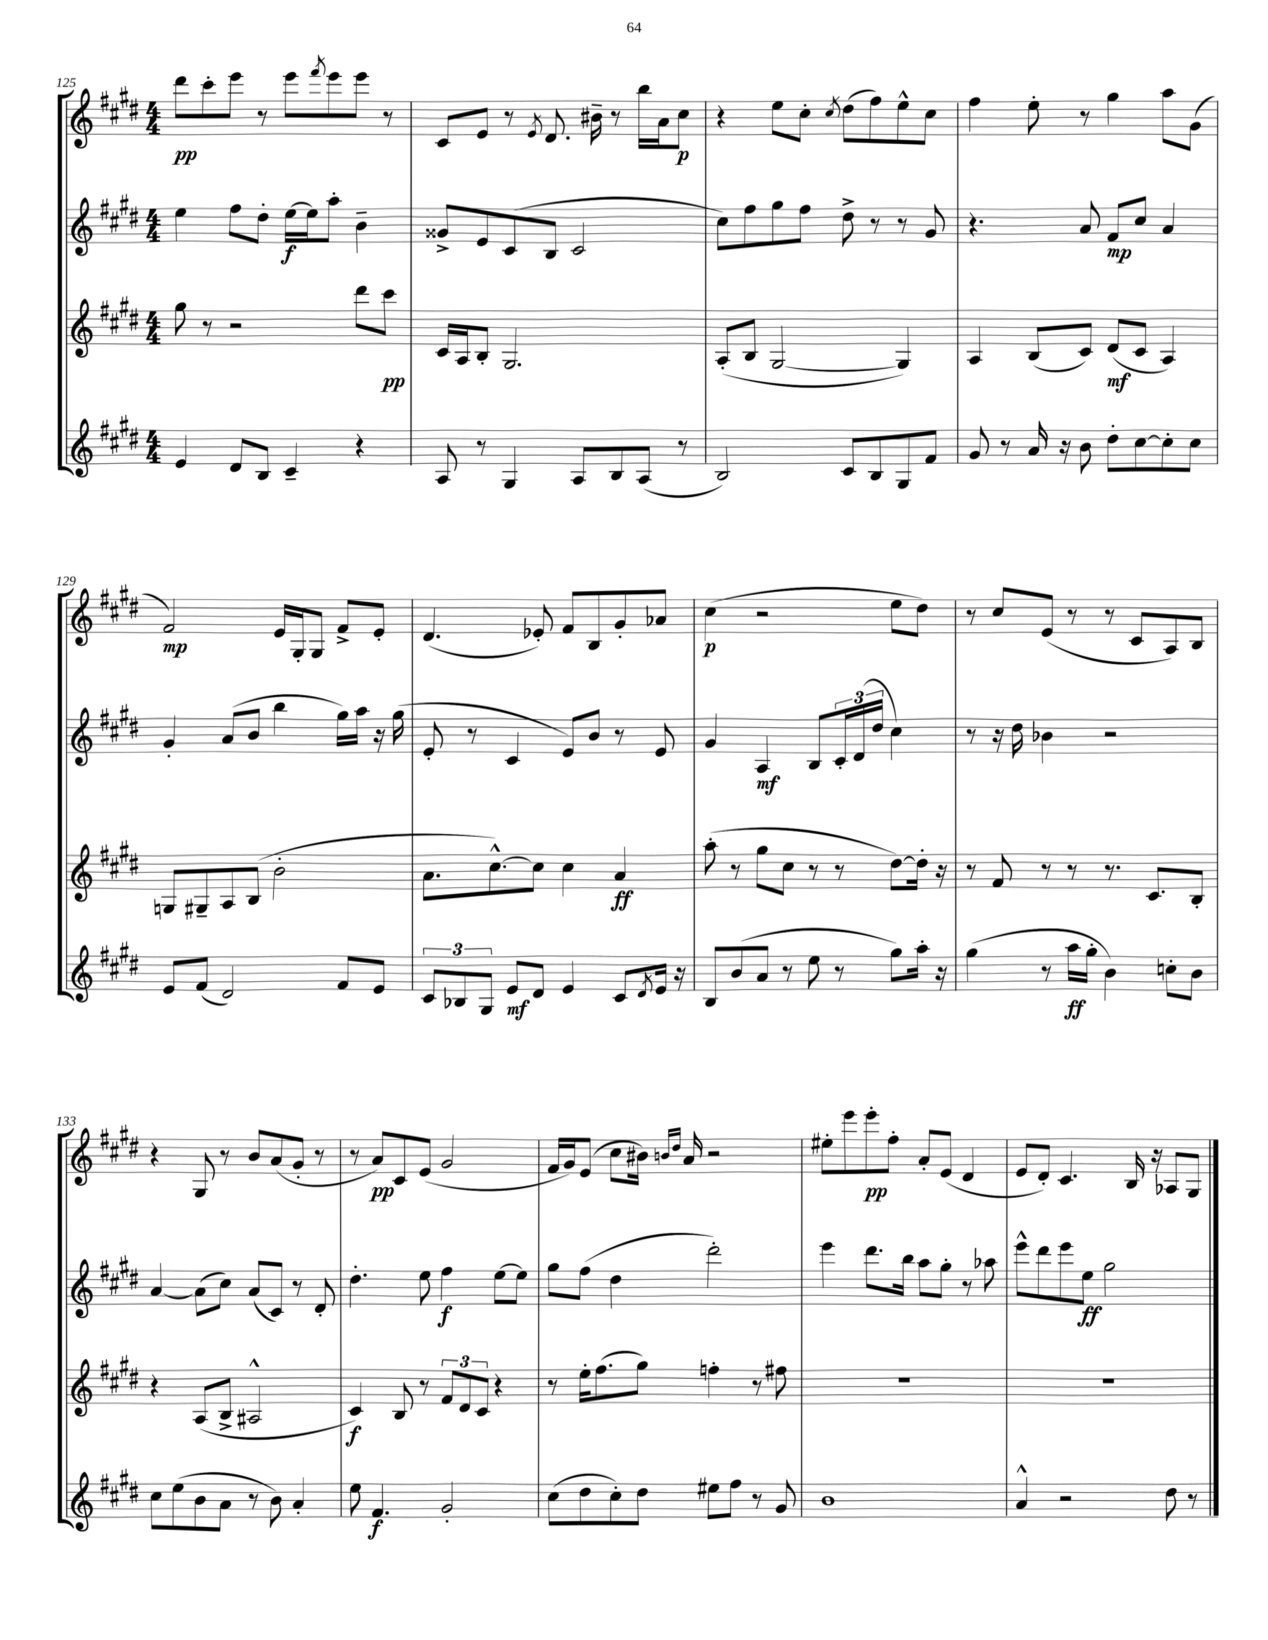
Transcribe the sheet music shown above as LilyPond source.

<<
\new StaffGroup <<
\new Staff = "s0" {
    \clef treble \key e \major \numericTimeSignature \time 4/4
    dis'''8\pp cis'''8-. e'''8 r8 e'''8 \acciaccatura { fis'''8 } e'''8 e'''8 r8 |
    cis'8 e'8 r8 \acciaccatura { e'8 } dis'8. bis'16-- r8 b''16 a'16 cis''8\p |
    r4 e''8 cis''8-. \acciaccatura { cis''8 } dis''8( fis''8) e''8-^ cis''8 |
    fis''4 e''8-. r8 gis''4 a''8 gis'8( |
    fis'2\mp) e'16 gis16-. gis8 fis'8-> e'8-. |
    dis'4.( ees'8-.) fis'8 b8 gis'8-. aes'8 |
    cis''4\p( r2 e''8 dis''8) |
    r8 cis''8 e'8( r8 r8 cis'8 a8) b8 |
    r4 gis8 r8 b'8 a'8( gis'8-. r8 |
    r8 a'8\pp) cis'8 e'8( gis'2 |
    fis'16 gis'16) e'8( cis''8 bis'16) \grace { b'16 dis''16 } a'16 r2 |
    eis''8-. e'''8 e'''8-.\pp fis''8-. a'8-. e'8( dis'4 |
    e'8 dis'8-.) cis'4. b16 r16 aes8 gis8 \bar "|." |
}
\new Staff = "s1" {
    \clef treble \key e \major \numericTimeSignature \time 4/4
    e''4 fis''8 dis''8-. e''16~\f e''16 a''8-. b'4-- |
    gisis'8-> e'8 cis'8( b8 cis'2 |
    cis''8) fis''8 gis''8 fis''8 dis''8-> r8 r8 gis'8 |
    r4. a'8 fis'8\mp cis''8 a'4 |
    gis'4-. a'8( b'8 b''4 gis''16) a''16 r16 gis''16( |
    e'8-. r8 cis'4 e'8) b'8 r8 e'8 |
    gis'4 a4\mf b8 \tuplet 3/2 { cis'16-. dis'16( dis''16 } cis''4) |
    r8 r16 dis''16 bes'4 r2 |
    a'4~ a'8( cis''8) a'8( cis'8) r8 dis'8-. |
    dis''4.-. e''8 fis''4\f e''8~ e''8 |
    gis''8 fis''8( dis''4 dis'''2-.) |
    e'''4 dis'''8. b''16 a''8 gis''8-. r8 aes''8 |
    e'''8-^ dis'''8 e'''8 e''8\ff gis''2 \bar "|." |
}
\new Staff = "s2" {
    \clef treble \key e \major \numericTimeSignature \time 4/4
    gis''8 r8 r2 dis'''8 cis'''8\pp |
    cis'16 a16 b8-. gis2. |
    a8-.( b8 gis2~ gis4) |
    a4 b8( cis'8) dis'8\mf( cis'8 a4) |
    g8 gis8-- a8 b8( b'2-. |
    a'8. cis''8.~-^) cis''8 cis''4 a'4\ff |
    a''8-.( r8 gis''8 cis''8 r8 r8 dis''8~) dis''16-. r16 |
    r8 fis'8 r8 r8 r8. cis'8. b8-. |
    r4 a8( b8-> ais2-^ |
    cis'4\f) b8 r8 \tuplet 3/2 { fis'8 dis'8 cis'8 } r4 |
    r8 e''16-. fis''8.( gis''8) f''4-. r8 fis''8 |
    R1 |
    R1 \bar "|." |
}
\new Staff = "s3" {
    \clef treble \key e \major \numericTimeSignature \time 4/4
    e'4 dis'8 b8 cis'4-- r4 |
    a8 r8 gis4 a8 b8 a8( r8 |
    b2) cis'8 b8 gis8 fis'8 |
    gis'8 r8 a'16 r16 b'8 dis''8-. cis''8~ cis''8-. cis''8 |
    e'8 fis'8( dis'2) fis'8 e'8 |
    \tuplet 3/2 { cis'8 bes8 gis8 } e'8\mf dis'8 e'4 cis'8 \acciaccatura { dis'8 } e'16 r16 |
    b8 b'8( a'8 r8 e''8 r8 gis''8) a''16-. r16 |
    gis''4( r8 a''16\ff gis''16-. b'4) c''8-. b'8 |
    cis''8 e''8( b'8 a'8 r8 b'8) a'4-. |
    e''8 fis'4.\f gis'2-. |
    cis''8( dis''8 cis''8-.) dis''8 eis''8 fis''8 r8 gis'8 |
    b'1 |
    a'4-^ r2 dis''8 r8 \bar "|." |
}
>>
>>
\layout { \context { \Score currentBarNumber = #125 } }
